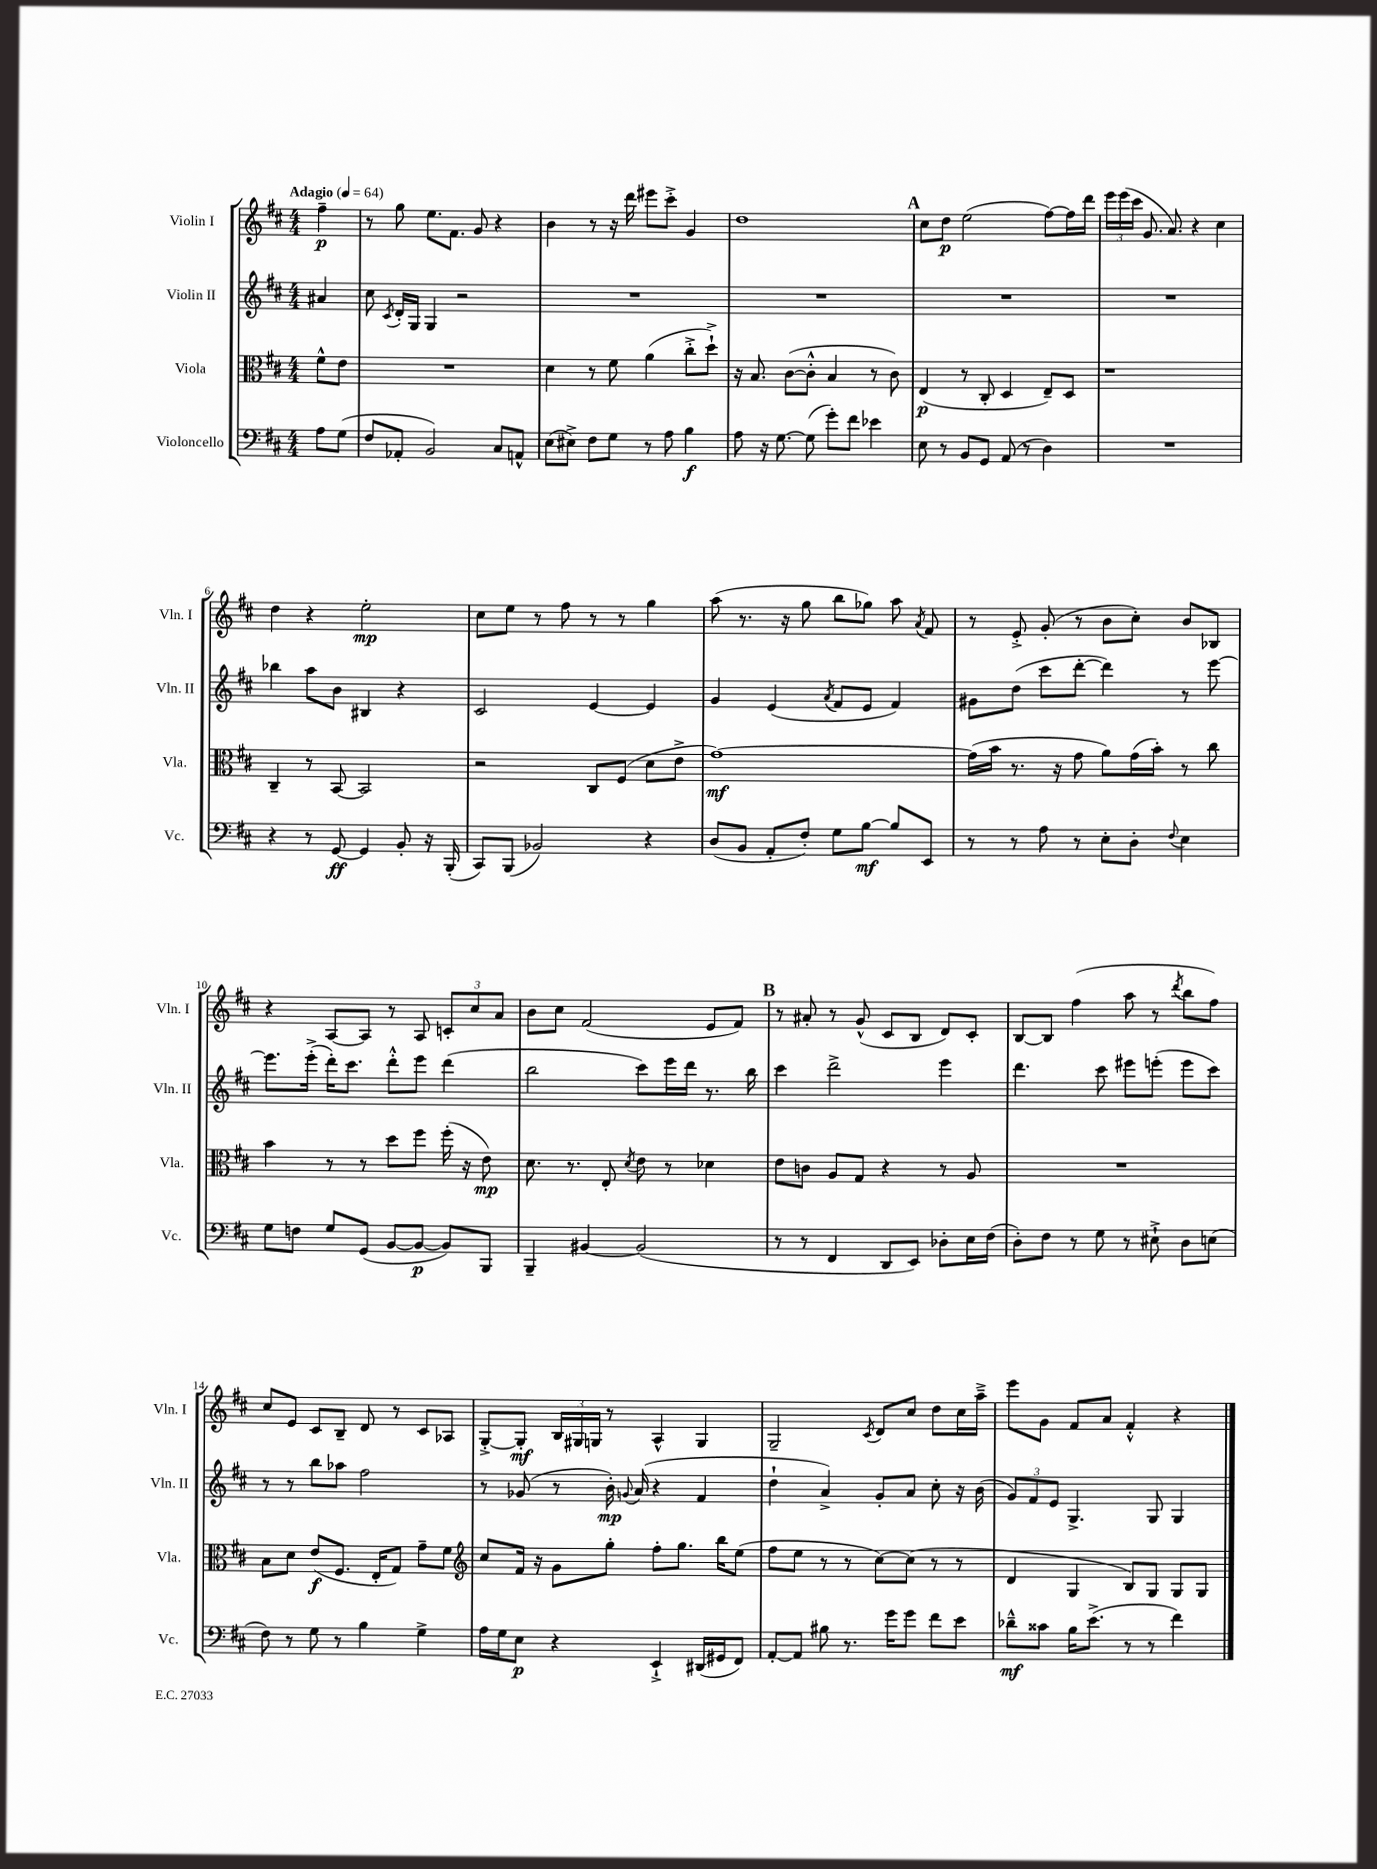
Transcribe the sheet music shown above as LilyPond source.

<<
\new StaffGroup <<
\new Staff = "s0" \with { instrumentName = "Violin I" shortInstrumentName = "Vln. I" } {
    \clef treble \key d \major \numericTimeSignature \time 4/4 \partial 4 \tempo "Adagio" 4 = 64
    \autoBeamOff fis''4--\p |
    r8 g''8 e''8.[ fis'8.] g'8 r4 |
    b'4 r8 r16 d'''16 eis'''8[ cis'''8]-.-> g'4 |
    d''1 |
    \mark \markup { \bold "A" } cis''8[ d''8]\p e''2( fis''8[~) fis''16 d'''16] |
    \tuplet 3/2 { e'''16[ e'''16( cis'''16] } g'8. a'8.) r4 cis''4 |
    d''4 r4 e''2-.\mp |
    cis''8[ e''8] r8 fis''8 r8 r8 g''4 |
    a''8( r8. r16 g''8 b''8[ ges''8]) a''8 \acciaccatura { a'8 } fis'8 |
    r8 e'8-.-> g'8-.( r8 b'8[ cis''8]-.) b'8[ bes8] |
    r4 a8[~ a8] r8 a8 \tuplet 3/2 { c'8[-. cis''8 a'8] } |
    b'8[ cis''8] fis'2( e'8[ fis'8]) |
    \mark \markup { \bold "B" } r8 ais'8-. r8 g'8-^( cis'8[ b8] d'8[) cis'8]-. |
    b8[~ b8] fis''4( a''8 r8 \acciaccatura { d'''8 } b''8[ fis''8]) |
    cis''8[ e'8] cis'8[ b8]-- d'8 r8 cis'8[ aes8] |
    g8[~-.-> g8]-.\mf \tuplet 3/2 { b16[ gis16 g16] } r8 a4-^ g4 |
    g2-- \acciaccatura { cis'8 } d'8[ cis''8] d''8[ cis''16 a''16]---> |
    e'''8[ g'8] fis'8[ a'8] fis'4-.-^ r4 \bar "|." |
}
\new Staff = "s1" \with { instrumentName = "Violin II" shortInstrumentName = "Vln. II" } {
    \clef treble \key d \major \numericTimeSignature \time 4/4 \partial 4
    \autoBeamOff ais'4 |
    cis''8 \acciaccatura { cis'8 } d'16[-. g16] g4 r2 |
    R1 |
    R1 |
    \mark \markup { \bold "A" } R1 |
    R1 |
    bes''4 a''8[ b'8] bis4 r4 |
    cis'2 e'4~ e'4 |
    g'4 e'4( \acciaccatura { a'8 } fis'8[ e'8] fis'4) |
    gis'8[ d''8]( cis'''8[ d'''8]~-. d'''4) r8 e'''8~ |
    e'''8.[ e'''16]-.->( d'''16[-.) cis'''8.] d'''8[-.-^ e'''8] d'''4( |
    b''2 cis'''8[) e'''16 d'''16] r8. b''16 |
    \mark \markup { \bold "B" } cis'''4 d'''2-> e'''4 |
    d'''4. cis'''8 eis'''8[ e'''8]-.( e'''8[ cis'''8]) |
    r8 r8 b''8[ aes''8] fis''2 |
    r8 ges'8( r8 b'16-.\mp) \appoggiatura { g'8 } a'16( r4 fis'4 |
    d''4-! a'4->) g'8[-. a'8] cis''8-. r16 b'16( |
    \tuplet 3/2 { g'8[) fis'8 e'8] } g4.-> g8 g4 \bar "|." |
}
\new Staff = "s2" \with { instrumentName = "Viola" shortInstrumentName = "Vla." } {
    \clef alto \key d \major \numericTimeSignature \time 4/4 \partial 4
    \autoBeamOff fis'8[-^ e'8] |
    R1 |
    d'4 r8 fis'8 a'4( cis''8[-.-> d''8]-!->) |
    r16 b8. cis'8[~( cis'8]-.-^ b4 r8 cis'8) |
    \mark \markup { \bold "A" } e4\p( r8 cis8-. d4 e8[--) d8] |
    r1 |
    cis4-- r8 b,8~ b,2 |
    r2 cis8[ fis8]( d'8[ e'8]-> |
    g'1~\mf) |
    g'16[( b'16] r8. r16 g'8 a'8[) g'16( b'16]-.) r8 cis''8 |
    b'4 r8 r8 d''8[ fis''8] fis''16-.( r16 e'8\mp) |
    d'8. r8. e8-. \acciaccatura { d'8 } e'8 r8 des'4 |
    \mark \markup { \bold "B" } e'8[ c'8] a8[ g8] r4 r8 a8 |
    R1 |
    b8[ d'8] e'8[\f( fis8.] e16[-. g8]) g'8[-- fis'8] |
    \clef treble cis''8[ fis'16] r16 g'8[ g''8]-. fis''8[-. g''8.] b''16[ e''8]( |
    fis''8[ e''8] r8 r8 cis''8[~) cis''8]( r8 r8 |
    d'4 g4 b8[) g8] g8[ g8] \bar "|." |
}
\new Staff = "s3" \with { instrumentName = "Violoncello" shortInstrumentName = "Vc." } {
    \clef bass \key d \major \numericTimeSignature \time 4/4 \partial 4
    \autoBeamOff a8[ g8]( |
    fis8[ aes,8]-. b,2) cis8[ a,8]-^ |
    e8[( eis8]->) fis8[ g8] r8 a8 b4\f |
    a8 r16 g8.~ g8( g'8[-.) fis'8] ees'4 |
    \mark \markup { \bold "A" } e8 r8 b,8[ g,8] a,8( r8 d4) |
    R1 |
    r4 r8 g,8~\ff g,4 b,8-. r16 b,,16-.( |
    cis,8[) b,,8]( bes,2) r4 |
    d8[( b,8] a,8[-. fis8]-.) g8[ b8]~\mf b8[ e,8] |
    r8 r8 a8 r8 e8[-. d8]-. \appoggiatura { fis8 } e4 |
    g8[ f8] g8[ g,8]( b,8[~ b,8]~\p b,8[) b,,8] |
    b,,4-- bis,4~ bis,2( |
    \mark \markup { \bold "B" } r8 r8 fis,4 d,8[ e,8]) des8[-. e16 fis16]( |
    d8[-.) fis8] r8 g8 r8 eis8-!-> d8[ e8]( |
    fis8) r8 g8 r8 b4 g4-> |
    a16[ g16 e8]\p r4 e,4-!-> dis,16[( gis,16 fis,8]) |
    a,8[~-. a,8] bis8 r8. g'16[ g'8] fis'8[ e'8] |
    des'8[---^\mf cisis'8] b16[ e'8.]->( r8 r8 fis'4) \bar "|." |
}
>>
>>
